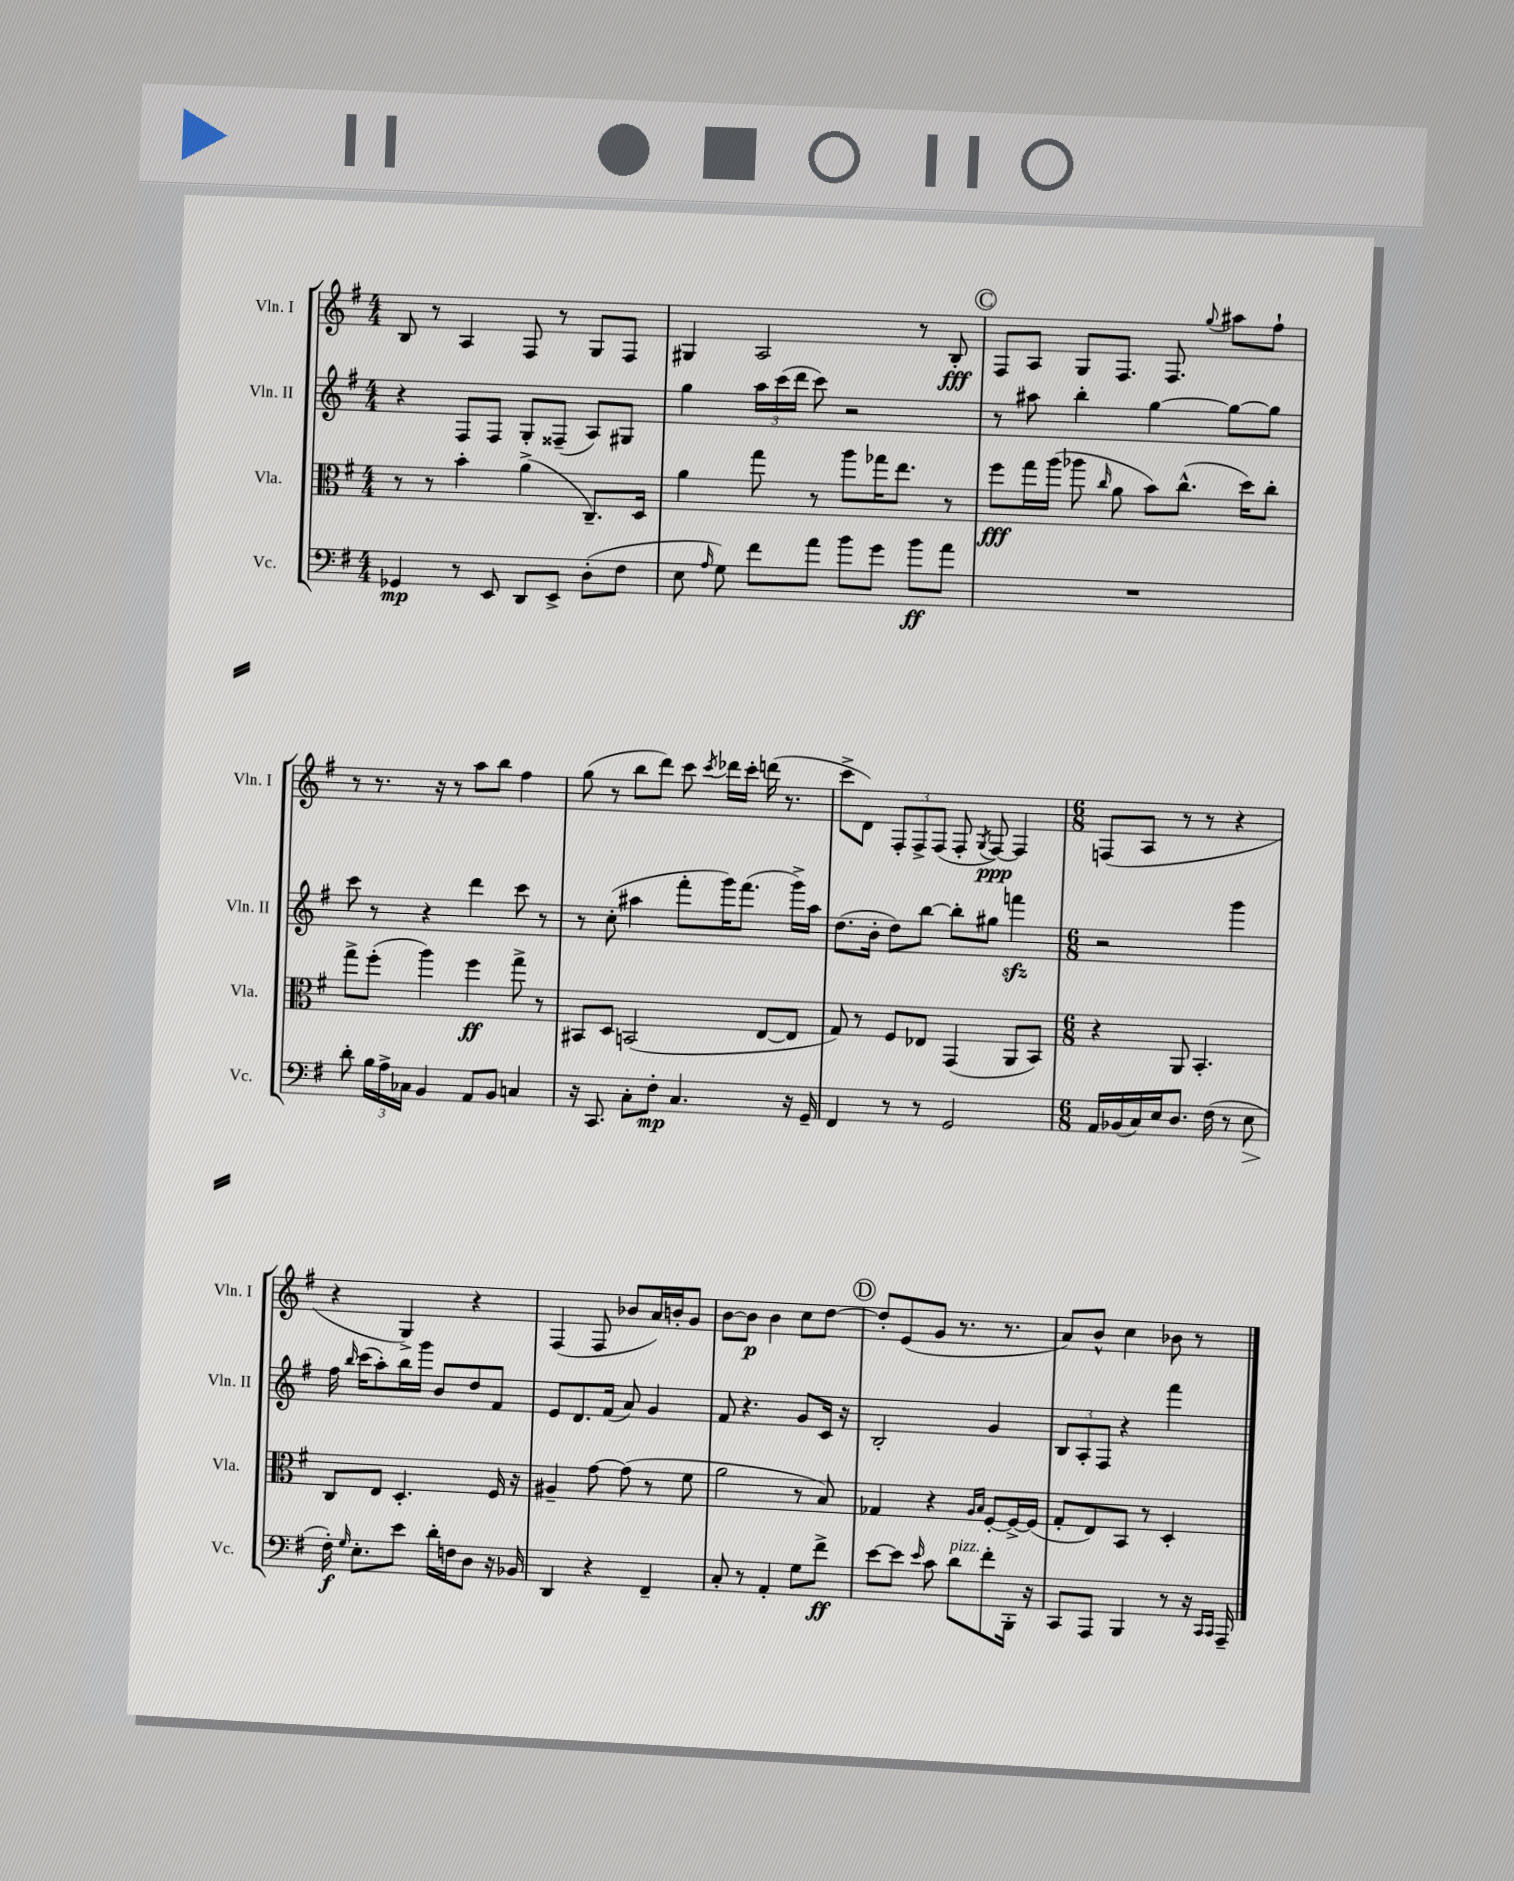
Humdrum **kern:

**kern	**dynam	**kern	**dynam	**kern	**kern	**dynam
*part4	*part4	*part3	*part3	*part2	*part1	*part1
*staff4	*staff4	*staff3	*staff3	*staff2	*staff1	*staff1
*I"Vc.	*	*I"Vla.	*	*I"Vln. II	*I"Vln. I	*
*I'Vc.	*	*I'Vla.	*	*I'Vln. II	*I'Vln. I	*
*clefF4	*	*clefC3	*	*clefG2	*clefG2	*
*k[f#]	*	*k[f#]	*	*k[f#]	*k[f#]	*
*M4/4	*	*M4/4	*	*M4/4	*M4/4	*
=19	=19	=19	=19	=19	=19	=19
4GG-X/	mp	8r	.	4r	8B/	.
.	.	8r	.	.	8r	.
8r	.	4b'\	.	8F#/L	4A/	.
8EE/	.	.	.	8F#/J	.	.
8DD/L	.	(4a^\	.	8G'/L	8F#/	.
8EE^/J	.	.	.	(8F##X~/J	8r	.
(8D'\L	.	8.C~/L)	.	8A/L)	8G/L	.
8F#\J	.	.	.	8G#X/J	8F#/J	.
.	.	16D/Jk	.	.	.	.
=20	=20	=20	=20	=20	=20	=20
8E\	.	4a\	.	4gg\	4G#X/	.
16qqA/	.	.	.	.	.	.
8G\)	.	.	.	.	.	.
8f#\L	.	8gg\	.	24aa\LL	2A/	.
.	.	.	.	(24ccc\	.	.
.	.	.	.	24ddd\JJ	.	.
8a\J	.	8r	.	8ccc\)	.	.
8b\L	.	8aa\L	.	2r	.	.
8g\J	.	16gg-X\K	.	.	.	.
.	.	8.ee\J	.	.	.	.
8b\L	ff	.	.	.	8r	.
8a\J	.	8r	.	.	8B'/	fff
!!LO:REH:place=s1:t=C
=21	=21	=21	=21	=21	=21	=21
1r	.	8ff#\L	fff	8r	8F#/L	.
.	.	16gg\L	.	8aa#X\	8A/J	.
.	.	(16aa\JJ	.	.	.	.
.	.	8aa-X\	.	4bb'\	8G/L	.
.	.	16qqcc/	.	.	.	.
.	.	8a\	.	.	8.F#/J	.
.	.	8b\L)	.	[4gg\	.	.
.	.	.	.	.	8.F#/	.
.	.	(8.cc^^\J	.	.	.	.
.	.	.	.	.	8qqgg/	.
.	.	.	.	8gg\L_	8aa#X\L	.
.	.	16dd\KL)	.	.	.	.
.	.	8cc'\J	.	8gg\J]	8ff#`\J	.
!!LO:LB:g=z
=22	=22	=22	=22	=22	=22	=22
8d'\	.	8gg^\L	.	8ccc\	8r	.
24B\LL	.	(8ff#'\J	.	8r	8.r	.
24A^\	.	.	.	.	.	.
24C-X\JJ	.	.	.	.	.	.
4BB/	.	4aa\)	.	4r	.	.
.	.	.	.	.	16r	.
.	.	.	.	.	8r	.
8AA/L	.	4ff#\	ff	4ddd\	8aa\L	.
8BB/J	.	.	.	.	8bb\J	.
4Cn/	.	8gg^\	.	8ccc\	4ff#\	.
.	.	8r	.	8r	.	.
=23	=23	=23	=23	=23	=23	=23
16r	.	8BB#X/L	.	8r	(8gg\	.
8.CC/	.	.	.	.	.	.
.	.	8D/J	.	(8cc'\	8r	.
8C'\L	.	(2BBn/	.	4aa#X\	8bb\L	.
8F#'\J	mp	.	.	.	8ddd\J)	.
4.C/	.	.	.	8fff#'\L	8ccc\	.
.	.	.	.	.	8qccc/	.
.	.	.	.	16ggg\K)	16ddd-X\LL	.
.	.	.	.	(8.fff#\J	16ccc'\JJ	.
.	.	[8E/L	.	.	(16dddn\	.
.	.	.	.	.	8.r	.
16r	.	8E/J]	.	16ggg^\LL)	.	.
16GG~/	.	.	.	16aa#\JJ	.	.
=24	=24	=24	=24	=24	=24	=24
4FF#/	.	8G/)	.	(8.dd\L	8ccc^\L	.
.	.	8r	.	.	8d\J)	.
.	.	.	.	16b'\Jk	.	.
8r	.	8F#/L	.	8dd\L)	12F#'/L	.
.	.	.	.	.	12F#^/	.
8r	.	8E-X/J	.	[8bb\J	.	.
.	.	.	.	.	(12F#/J	.
2GG/	.	(4GG/	.	8bb'\L]	8F#'/	.
.	.	.	.	.	8qG/	.
.	.	.	.	8gg#X\J	[8F#/)	ppp
.	.	8AA/L	.	4fffnzz\	4F#/]	.
.	.	8BB/J)	.	.	.	.
=25	=25	=25	=25	=25	=25	=25
*M6/8	*	*M6/8	*	*M6/8	*M6/8	*
16AA/LL	.	4r	.	2r	(8Fn/L	.
(16BB-X/	.	.	.	.	.	.
16C/)	.	.	.	.	8A/J	.
16E/J	.	.	.	.	.	.
8.D/J	.	8AA/	.	.	8r	.
.	.	4.BB'/	.	.	8r	.
(16F#\	.	.	.	.	.	.
8r	.	.	.	4ggg\	4r	.
!	!LO:HP:b	!	!	!	!	!
8E\	>	.	.	.	.	.
!!LO:LB:g=z
=26	=26	=26	=26	=26	=26	=26
16F#'\)	f	8C/L	.	16ff#\	4r	.
16qqG/	.	.	.	16qqbb/	.	.
8.E'\L	]	.	.	(16ccc\KL	.	.
.	.	8E/J	.	8aa'\)	.	.
8e\J	.	4.D'/	.	16bb\L	4G^/)	.
.	.	.	.	16ggg\JJ	.	.
16d'\LL	.	.	.	8b/L	.	.
16Fn\J	.	.	.	.	.	.
8D\J	.	.	.	8dd/	4r	.
16r	.	16F#/	.	8f#/J	.	.
16BB-X/	.	16r	.	.	.	.
=27	=27	=27	=27	=27	=27	=27
4DD/	.	4A#X~/	.	8e/L	(4F#/	.
.	.	.	.	8.d/	.	.
4r	.	[8g\	.	.	8F#/	.
.	.	.	.	(16f#/Jk	.	.
.	.	(8g\]	.	8a/)	8b-X/L	.
4FF#~/	.	8r	.	4g/	16a/L)	.
.	.	.	.	.	16bn'/J	.
.	.	8f#\	.	.	8g/J	.
=28	=28	=28	=28	=28	=28	=28
8C'/	.	2a\	.	8f#/	[8b\L	.
8r	.	.	.	4.r	8b\J]	p
4AA'/	.	.	.	.	4b\	.
8G\L	.	8r	.	8g/L	8cc\L	.
8f#^\J	ff	8B/)	.	16c/Jk	[8dd\J	.
.	.	.	.	16r	.	.
!!LO:REH:place=s1:t=D
=29	=29	=29	=29	=29	=29	=29
[8e\L	.	4G-X/	.	2B'/	8dd'/L]	.
8e\J]	.	.	.	.	(8e/	.
16qqe/	.	.	.	.	.	.
8c\	.	4r	.	.	8g/J	.
!LO:TX:a:i:t=pizz.	!	!	!	!	!	!
8d\L	.	.	.	.	8.r	.
.	.	16qqA/LL	.	.	.	.
.	.	16qqB/JJ	.	.	.	.
8f#'\	.	[8F#'/L	.	4g/	.	.
.	.	.	.	.	8.r	.
16BBB'\Jk	.	16F#^/L_	.	.	.	.
16r	.	(16F#/JJ]	.	.	.	.
=30	=30	=30	=30	=30	=30	=30
8CC/L	.	8G'/L	.	12B/L	8a/L)	.
.	.	.	.	12A'/	.	.
8AAA/J	.	8E/)	.	.	8b^^/J	.
.	.	.	.	12F#/J	.	.
4BBB/	.	8BB/J	.	4r	4cc\	.
.	.	8r	.	.	.	.
8r	.	4D'/	.	4fff#\	8b-X\	.
16r	.	.	.	.	8r	.
16qqCC/LL	.	.	.	.	.	.
16qqCC/JJ	.	.	.	.	.	.
16AAA~/	.	.	.	.	.	.
==	==	==	==	==	==	==
*-	*-	*-	*-	*-	*-	*-
